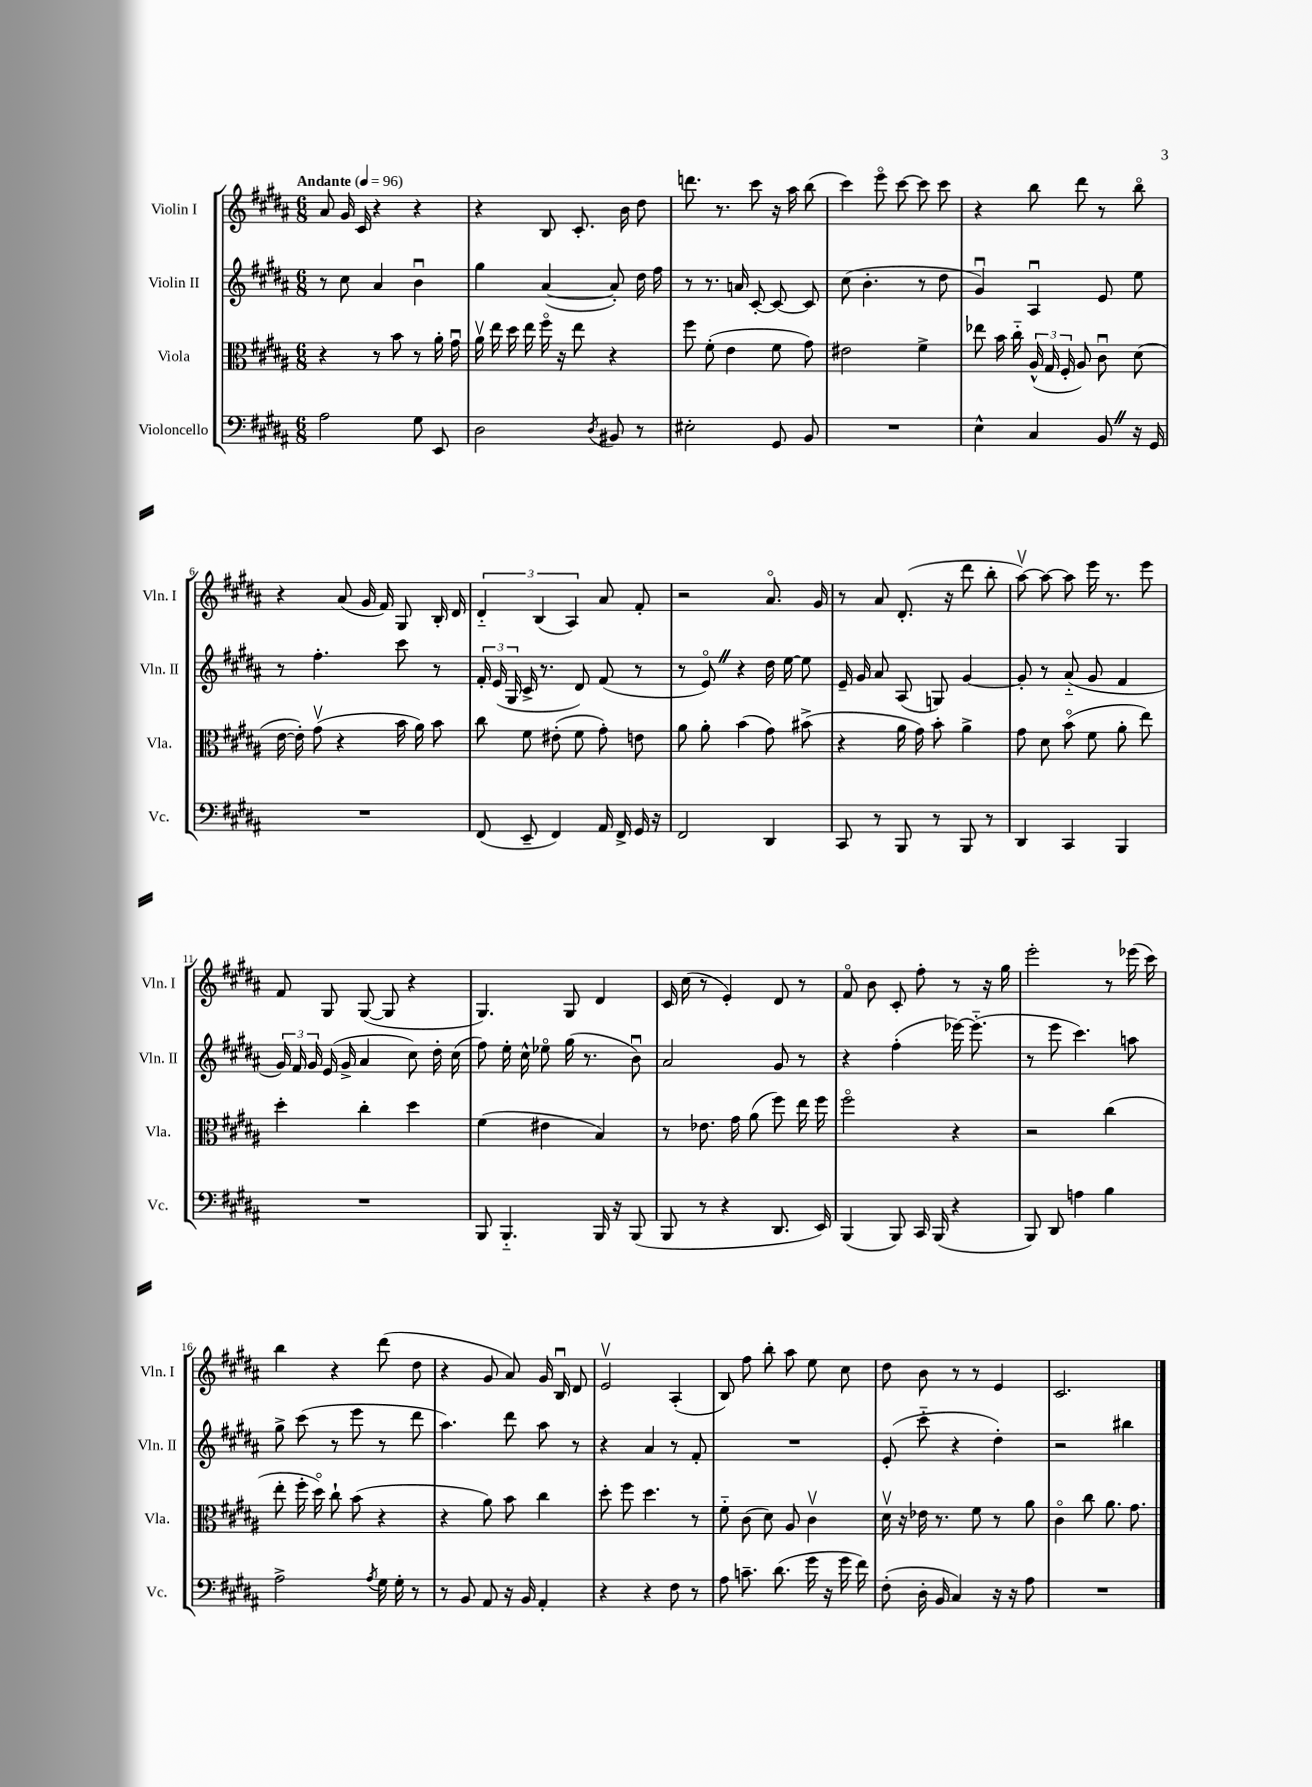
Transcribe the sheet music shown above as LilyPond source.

<<
\new StaffGroup <<
\new Staff = "s0" \with { instrumentName = "Violin I" shortInstrumentName = "Vln. I" } {
    \clef treble \key b \major \numericTimeSignature \time 6/8 \tempo "Andante" 4 = 96
    \autoBeamOff ais'8 gis'16 cis'16 r4 r4 |
    r4 b8 cis'8.-. b'16 dis''8 |
    d'''8. r8. cis'''8 r16 ais''16 b''8( |
    cis'''4) e'''8\flageolet cis'''8~ cis'''8 cis'''8 |
    r4 b''8 dis'''8 r8 b''8\flageolet |
    r4 ais'8( gis'16 fis'16) gis8 b16-. dis'16 |
    \tuplet 3/2 { dis'4-_ b4( ais4) } ais'8 fis'8-. |
    r2 ais'8.\flageolet gis'16 |
    r8 ais'8 dis'8.-.( r16 dis'''8 b''8-. |
    ais''8~\upbow) ais''8~ ais''8 e'''16 r8. e'''8 |
    fis'8 gis8 gis8~( gis8 r4 |
    gis4.) gis8 dis'4 |
    cis'16 cis''16( r8 e'4-.) dis'8 r8 |
    fis'8\flageolet b'8 cis'8-. fis''8-. r8 r16 gis''16 |
    e'''2-. r8 ees'''16( cis'''16) |
    b''4 r4 dis'''8( dis''8 |
    r4 gis'8 ais'8) gis'16 b16\downbow dis'8 |
    e'2\upbow ais4-.( |
    b8) fis''8 b''8-. ais''8 e''8 cis''8 |
    dis''8 b'8 r8 r8 e'4 |
    cis'2. \bar "|." |
}
\new Staff = "s1" \with { instrumentName = "Violin II" shortInstrumentName = "Vln. II" } {
    \clef treble \key b \major \numericTimeSignature \time 6/8
    \autoBeamOff r8 cis''8 ais'4 b'4\downbow |
    gis''4 ais'4~( ais'8-.) dis''16 fis''16 |
    r8 r8. a'16 cis'8~-. cis'8~ cis'8 |
    cis''8( b'4.-. r8 dis''8 |
    gis'4\downbow) ais4\downbow e'8 e''8 |
    r8 fis''4.-. cis'''8 r8 |
    \tuplet 3/2 { fis'16-. e'16( gis16 } cis'16-> r8. dis'8) fis'8( r8 |
    r8 e'8\flageolet) \once \override BreathingSign.text = \markup { \musicglyph "scripts.caesura.straight" } \breathe r4 dis''16 e''16~ e''8 |
    e'16-- gis'16 ais'8 ais8( g8) gis'4~ |
    gis'8-. r8 ais'8-_( gis'8 fis'4 |
    \tuplet 3/2 { gis'16) fis'16 gis'16 } e'16( gis'16-> ais'4 cis''8) dis''16-. cis''16( |
    fis''8) e''16-. cis''16-^ ees''8\flageolet gis''16( r8. b'8\downbow) |
    ais'2 gis'8 r8 |
    r4 fis''4-.( ees'''16~) ees'''8.-_( |
    r8 e'''8 cis'''4.) a''8 |
    gis''8-> cis'''8( r8 e'''8 r8 dis'''8 |
    ais''4.) dis'''8 ais''8 r8 |
    r4 ais'4 r8 fis'8-. |
    R2. |
    e'8-.( cis'''8-_ r4 dis''4-.) |
    r2 bis''4 \bar "|." |
}
\new Staff = "s2" \with { instrumentName = "Viola" shortInstrumentName = "Vla." } {
    \clef alto \key b \major \numericTimeSignature \time 6/8
    \autoBeamOff r4 r8 b'8 r8 ais'16-. gis'16\downbow |
    ais'16\upbow e''16 dis''16 e''16 fis''16\flageolet r16 e''8 r4 |
    fis''8 fis'8-.( e'4 fis'8 gis'8) |
    eis'2 fis'4-> |
    ees''8 b'16 cis''16-_ \tuplet 3/2 { ais16-^( gis16 fis16-. } ais8) cis'8\downbow dis'8( |
    e'16~ e'16-.) gis'8\upbow( r4 b'16 ais'16) b'8 |
    cis''8 fis'8 eis'8-.( fis'8 gis'8-.) e'8 |
    ais'8 ais'8-. b'4( gis'8) bis'8->( |
    r4 ais'16 gis'16) b'8-. ais'4-> |
    gis'8 dis'8 b'8\flageolet( fis'8 ais'8-. e''8) |
    dis''4-. cis''4-. dis''4 |
    fis'4( eis'4 b4) |
    r8 ees'8. gis'16 ais'8( fis''8) e''16 fis''16 |
    fis''2\flageolet r4 |
    r2 cis''4( |
    e''8-. fis''16-. dis''16\flageolet) cis''8-! b'8( r4 |
    r4 ais'8) b'8 cis''4 |
    dis''8-. fis''8 dis''4. r8 |
    fis'8-_ cis'8( dis'8) ais8 cis'4\upbow |
    dis'16\upbow r16 ees'16 r8. fis'8 r8 ais'8 |
    cis'4\flageolet cis''8 ais'8. gis'8. \bar "|." |
}
\new Staff = "s3" \with { instrumentName = "Violoncello" shortInstrumentName = "Vc." } {
    \clef bass \key b \major \numericTimeSignature \time 6/8
    \autoBeamOff ais2 gis8 e,8 |
    dis2 \acciaccatura { dis8 } bis,8 r8 |
    eis2-. gis,8 b,8 |
    R2. |
    e4-^ cis4 b,8 \once \override BreathingSign.text = \markup { \musicglyph "scripts.caesura.straight" } \breathe r16 gis,16 |
    R2. |
    fis,8( e,8-- fis,4) ais,16 fis,16-> gis,16 r16 |
    fis,2 dis,4 |
    cis,8 r8 b,,8 r8 b,,8 r8 |
    dis,4 cis,4 b,,4 |
    R2. |
    b,,8 b,,4.-_ b,,16 r16 b,,8( |
    b,,8 r8 r4 dis,8. e,16) |
    b,,4( b,,8) cis,16 b,,16( r4 |
    b,,8) dis,8 a4 b4 |
    ais2-> \acciaccatura { ais8 } gis16 gis16-. r8 |
    r8 b,8 ais,8 r16 b,16 ais,4-. |
    r4 r4 fis8 r8 |
    ais8 c'8.-- dis'8.( gis'16 r16 gis'16 fis'16) |
    fis8-.( dis16-. b,16 cis4) r16 r16 ais8 |
    R2. \bar "|." |
}
>>
>>
